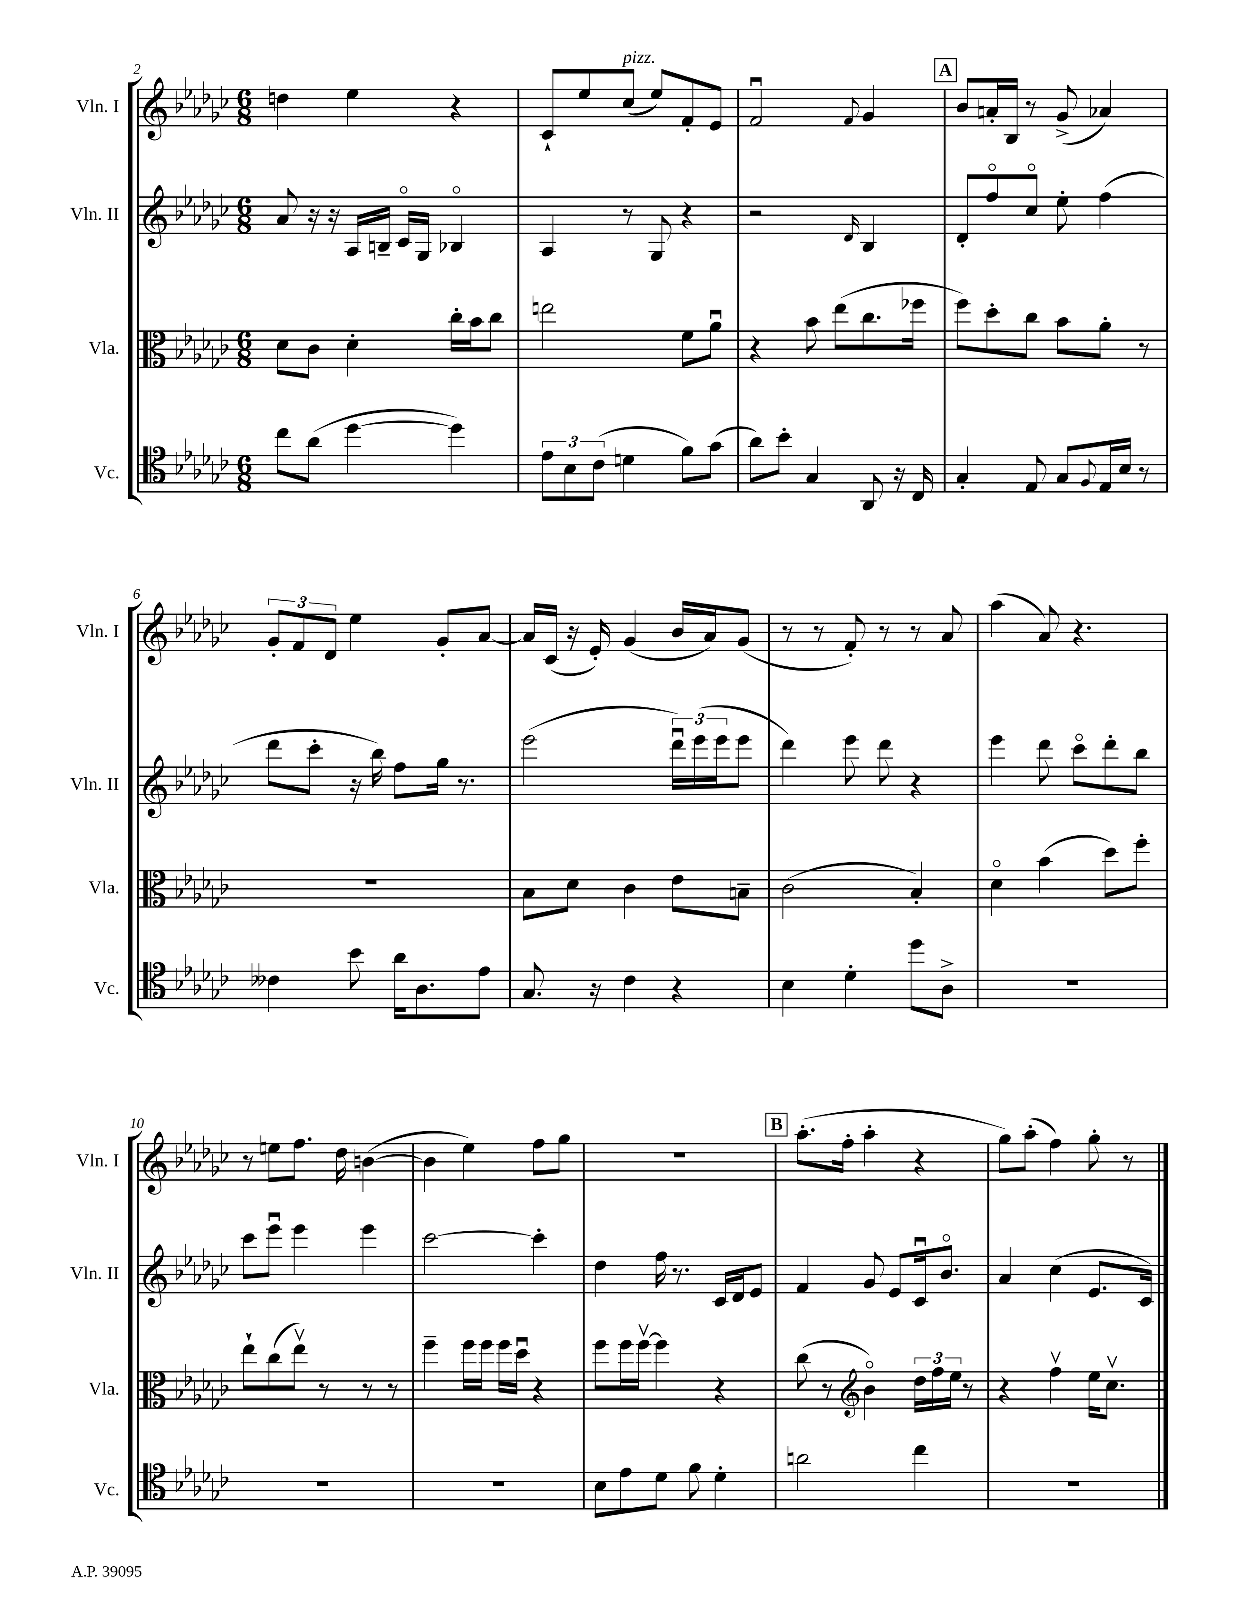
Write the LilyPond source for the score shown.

<<
\new StaffGroup <<
\new Staff = "s0" \with { instrumentName = "Vln. I" shortInstrumentName = "Vln. I" } {
    \clef treble \key ges \major \numericTimeSignature \time 6/8
    d''4 ees''4 r4 |
    ces'8-! ees''8 ces''8^\markup { \italic "pizz." }( ees''8) f'8-. ees'8 |
    f'2\downbow \appoggiatura { f'8 } ges'4 |
    \mark \markup { \box "A" } bes'8 a'16-. bes16 r8 ges'8->( aes'4) |
    \tuplet 3/2 { ges'8-. f'8 des'8 } ees''4 ges'8-. aes'8~ |
    aes'16 ces'16( r16 ees'16-.) ges'4( bes'16 aes'16) ges'8( |
    r8 r8 f'8-.) r8 r8 aes'8 |
    aes''4( aes'8) r4. |
    r8 e''8 f''8. des''16 b'4~( |
    b'4 ees''4) f''8 ges''8 |
    R2. |
    \mark \markup { \box "B" } aes''8.-.( f''16-. aes''4-. r4 |
    ges''8) aes''8-.( f''4) ges''8-. r8 \bar "|." |
}
\new Staff = "s1" \with { instrumentName = "Vln. II" shortInstrumentName = "Vln. II" } {
    \clef treble \key ges \major \numericTimeSignature \time 6/8
    aes'8 r16 r16 aes16 b16-- ces'16\flageolet ges16 bes4\flageolet |
    aes4 r8 ges8 r4 |
    r2 \grace { des'16 } bes4 |
    \mark \markup { \box "A" } des'8-. f''8\flageolet ces''8\flageolet ees''8-. f''4( |
    des'''8 ces'''8-. r16 bes''16) f''8 ges''16 r8. |
    ees'''2( \tuplet 3/2 { des'''16\downbow) ees'''16( ees'''16 } ees'''8 |
    des'''4) ees'''8 des'''8 r4 |
    ees'''4 des'''8 ces'''8\flageolet des'''8-. bes''8 |
    ces'''8 ees'''8\downbow ees'''4 ees'''4 |
    ces'''2~ ces'''4-. |
    des''4 f''16 r8. ces'16 des'16 ees'8 |
    \mark \markup { \box "B" } f'4 ges'8 ees'8 ces'16\downbow bes'8.\flageolet |
    aes'4 ces''4( ees'8. ces'16) \bar "|." |
}
\new Staff = "s2" \with { instrumentName = "Vla." shortInstrumentName = "Vla." } {
    \clef alto \key ges \major \numericTimeSignature \time 6/8
    des'8 ces'8 des'4-. ces''16-. bes'16 ces''8 |
    e''2 f'8 aes'8\downbow |
    r4 bes'8 ees''8( ces''8. fes''16 |
    \mark \markup { \box "A" } f''8) des''8-. ces''8 bes'8 aes'8-. r8 |
    R2. |
    bes8 des'8 ces'4 ees'8 b8-- |
    ces'2( bes4-.) |
    des'4\flageolet bes'4( des''8) f''8-. |
    ees''8-! ces''8( ees''8\upbow) r8 r8 r8 |
    f''4-- f''16 f''16 f''16 des''16\downbow r4 |
    f''8 f''16 f''16~\upbow f''4 r4 |
    \mark \markup { \box "B" } ces''8( r8 \clef treble bes'4\flageolet) \tuplet 3/2 { des''16 f''16 ees''16 } r8 |
    r4 f''4\upbow ees''16 ces''8.\upbow \bar "|." |
}
\new Staff = "s3" \with { instrumentName = "Vc." shortInstrumentName = "Vc." } {
    \clef tenor \key ges \major \numericTimeSignature \time 6/8
    ces''8 aes'8( des''4~ des''4) |
    \tuplet 3/2 { ees'8 bes8 ces'8( } d'4 f'8) ges'8( |
    aes'8) bes'8-. ges4 aes,8 r16 ces16 |
    \mark \markup { \box "A" } ges4-. ees8 ges8 \appoggiatura { f8 } ees16 bes16 r8 |
    ceses'4 bes'8 aes'16 aes8. ees'8 |
    ges8. r16 ces'4 r4 |
    bes4 des'4-. des''8 aes8-> |
    R2. |
    R2. |
    R2. |
    bes8 ees'8 des'8 f'8 des'4-. |
    \mark \markup { \box "B" } a'2 ces''4 |
    R2. \bar "|." |
}
>>
>>
\layout { \context { \Score currentBarNumber = #2 } }
